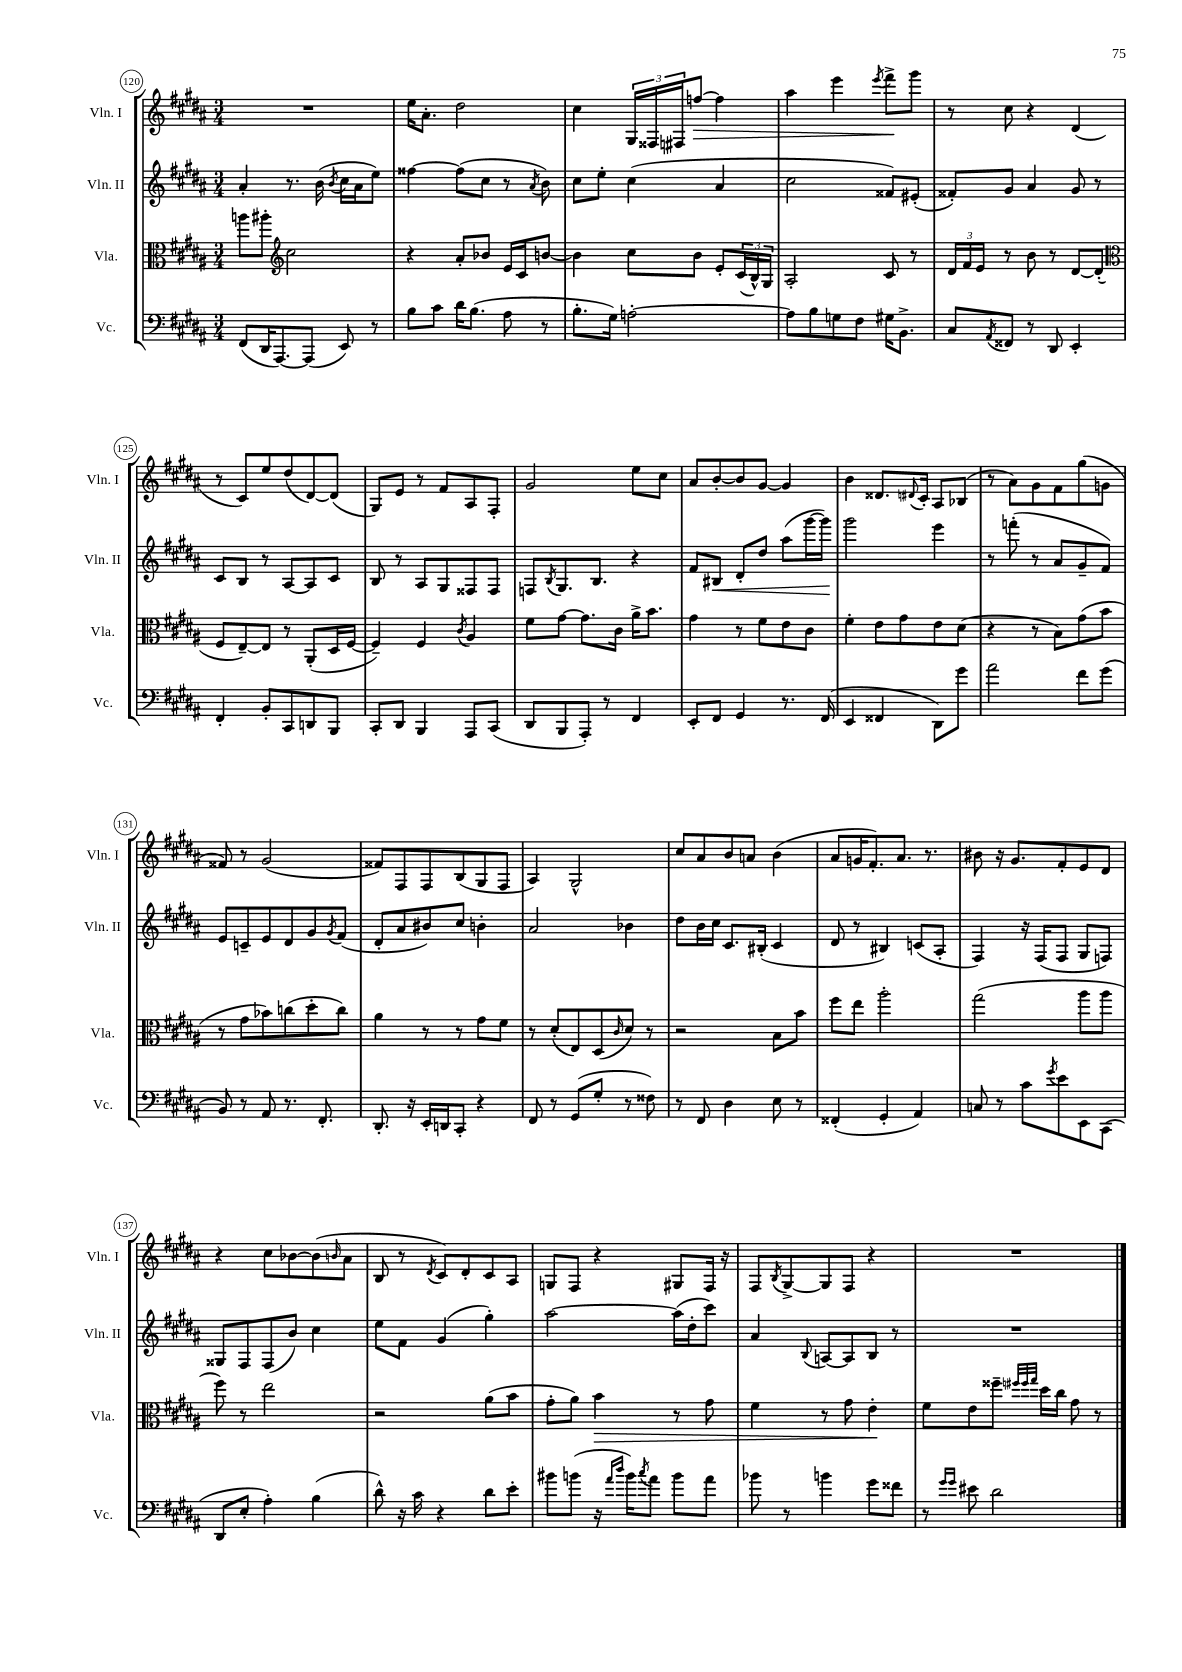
<<
\new StaffGroup <<
\new Staff = "s0" \with { instrumentName = "Vln. I" shortInstrumentName = "Vln. I" } {
    \clef treble \key b \major \numericTimeSignature \time 3/4
    R2. |
    e''16 ais'8.-. dis''2 |
    cis''4 \tuplet 3/2 { gis16 fisis16 fis16 } f''8~\> f''4 |
    ais''4 e'''4 \acciaccatura { e'''8 } fis'''8->\! gis'''8 |
    r8 cis''8 r4 dis'4( |
    r8 cis'8) e''8 dis''8( dis'8~) dis'8( |
    gis8) e'8 r8 fis'8 ais8 fis8-. |
    gis'2 e''8 cis''8 |
    ais'8 b'8~-. b'8 gis'8~ gis'4 |
    b'4 disis'8. \appoggiatura { dis'8 } cis'16-. ais8 bes8( |
    r8 ais'8) gis'8 fis'8 gis''8( g'8 |
    fisis'8) r8 gis'2( |
    fisis'8) fis8 fis8 b8( gis8 fis8 |
    ais4) gis2-^ |
    cis''8 ais'8 b'8 a'8 b'4( |
    ais'8 g'16 fis'8.-.) ais'8. r8. |
    bis'8 r16 gis'8. fis'8-. e'8 dis'8 |
    r4 cis''8 bes'8~ bes'8( \grace { b'16 } ais'8 |
    b8 r8 \acciaccatura { dis'8 } cis'8) dis'8-. cis'8 ais8 |
    g8 fis8 r4 gis8 fis16 r16 |
    fis8 \acciaccatura { b8 } gis8~-> gis8 fis8 r4 |
    R2. \bar "|." |
}
\new Staff = "s1" \with { instrumentName = "Vln. II" shortInstrumentName = "Vln. II" } {
    \clef treble \key b \major \numericTimeSignature \time 3/4
    ais'4-. r8. b'16( \acciaccatura { b'8 } cis''16 ais'16 e''8) |
    fisis''4~ fisis''8( cis''8 r8 \acciaccatura { ais'8 } b'8) |
    cis''8 e''8-. cis''4( ais'4 |
    cis''2 fisis'8) eis'8-.( |
    fisis'8-.) gis'8 ais'4 gis'8 r8 |
    cis'8 b8 r8 ais8~ ais8 cis'8 |
    b8 r8 ais8 gis8 fisis8 fisis8 |
    f8 \acciaccatura { b8 } gis8. b8. r4 |
    fis'8 bis8\< dis'8-. dis''8 ais''8( gis'''16~ gis'''16\!) |
    gis'''2 e'''4 |
    r8 f'''8-.( r8 ais'8 gis'8-- fis'8) |
    e'8 c'8-- e'8 dis'8 gis'8 \acciaccatura { gis'8 } fis'8( |
    dis'8-. ais'8 bis'8) cis''8 b'4-. |
    ais'2 bes'4 |
    dis''8 b'16 cis''16 cis'8. bis16-.( cis'4 |
    dis'8 r8 bis4) c'8( ais8-. |
    fis4) r16 fis16( fis8 gis8 f8) |
    gisis8 fis8 fis8( b'8) cis''4 |
    e''8 fis'8 gis'4( gis''4-.) |
    ais''2~ ais''16( dis''16-. cis'''8) |
    ais'4 \appoggiatura { b8 } a8~ a8 b8 r8 |
    R2. \bar "|." |
}
\new Staff = "s2" \with { instrumentName = "Vla." shortInstrumentName = "Vla." } {
    \clef alto \key b \major \numericTimeSignature \time 3/4
    a''8 ais''8-. \clef treble cis''2 |
    r4 ais'8-. bes'8 e'16 cis'16 b'8~ |
    b'4 cis''8 b'8 e'8-. \tuplet 3/2 { cis'16( b16-^) gis16 } |
    ais2-. cis'8 r8 |
    \tuplet 3/2 { dis'16 fis'16 e'16 } r8 b'8 r8 dis'8~ dis'8-.( |
    \clef alto fis8 e8~--) e8 r8 ais,8-.( dis16 fis16~ |
    fis4--) fis4 \acciaccatura { cis'8 } ais4 |
    fis'8 gis'8~ gis'8. cis'16 ais'16-> b'8. |
    gis'4 r8 fis'8 e'8 cis'8 |
    fis'4-. e'8 gis'8 e'8 dis'8( |
    r4 r8 b8) gis'8( b'8 |
    r8 gis'8 bes'8) c''8( dis''8-. c''8) |
    ais'4 r8 r8 gis'8 fis'8 |
    r8 dis'8-.( e8) dis8( \grace { cis'16 } dis'8) r8 |
    r2 b8 b'8 |
    fis''8 e''8 ais''2-. |
    gis''2( ais''8 ais''8 |
    fis''8) r8 e''2 |
    r2 ais'8( b'8 |
    gis'8-. ais'8) b'4\> r8 gis'8 |
    fis'4 r8 gis'8 e'4-.\! |
    fis'8 e'8 fisis''8-- \grace { fis''32 fis''32 gis''32 } dis''16 cis''16 gis'8 r8 \bar "|." |
}
\new Staff = "s3" \with { instrumentName = "Vc." shortInstrumentName = "Vc." } {
    \clef bass \key b \major \numericTimeSignature \time 3/4
    fis,8( dis,16 ais,,8.~) ais,,8( e,8) r8 |
    b8 cis'8 dis'16 b8.( ais8 r8 |
    b8.-. gis16) a2~-. |
    a8 b8 g8 fis8 gis16 b,8.-> |
    cis8 \acciaccatura { ais,8 } fisis,8 r8 dis,8 e,4-. |
    fis,4-. b,8-. cis,8 d,8 b,,8 |
    cis,8-. dis,8 b,,4 ais,,8 cis,8( |
    dis,8 b,,8 ais,,8-.) r8 fis,4 |
    e,8-. fis,8 gis,4 r8. fis,16( |
    e,4 fisis,4 dis,8) gis'8 |
    ais'2 fis'8 gis'8( |
    b,8) r8 ais,8 r8. fis,8.-. |
    dis,8.-. r16 e,16-. d,16 cis,8-. r4 |
    fis,8 r8 gis,8( gis8-. r8 fisis8) |
    r8 fis,8 dis4 e8 r8 |
    fisis,4-.( gis,4-. ais,4) |
    c8 r8 cis'8 \acciaccatura { gis'8 } e'8 e,8 cis,8( |
    dis,8 e8-. ais4-.) b4( |
    dis'8-^) r16 cis'16 r4 dis'8 e'8-. |
    bis'8 b'8( r16 \grace { ais'16 dis''16 } b'16) \acciaccatura { cis''8 } ais'8 b'8 ais'8 |
    bes'8 r8 b'4 gis'8 fisis'8 |
    r8 \grace { gis'16 gis'16 } eis'8 dis'2 \bar "|." |
}
>>
>>
\layout { \context { \Score currentBarNumber = #120 \override BarNumber.stencil = #(make-stencil-circler 0.1 0.3 ly:text-interface::print) } }
